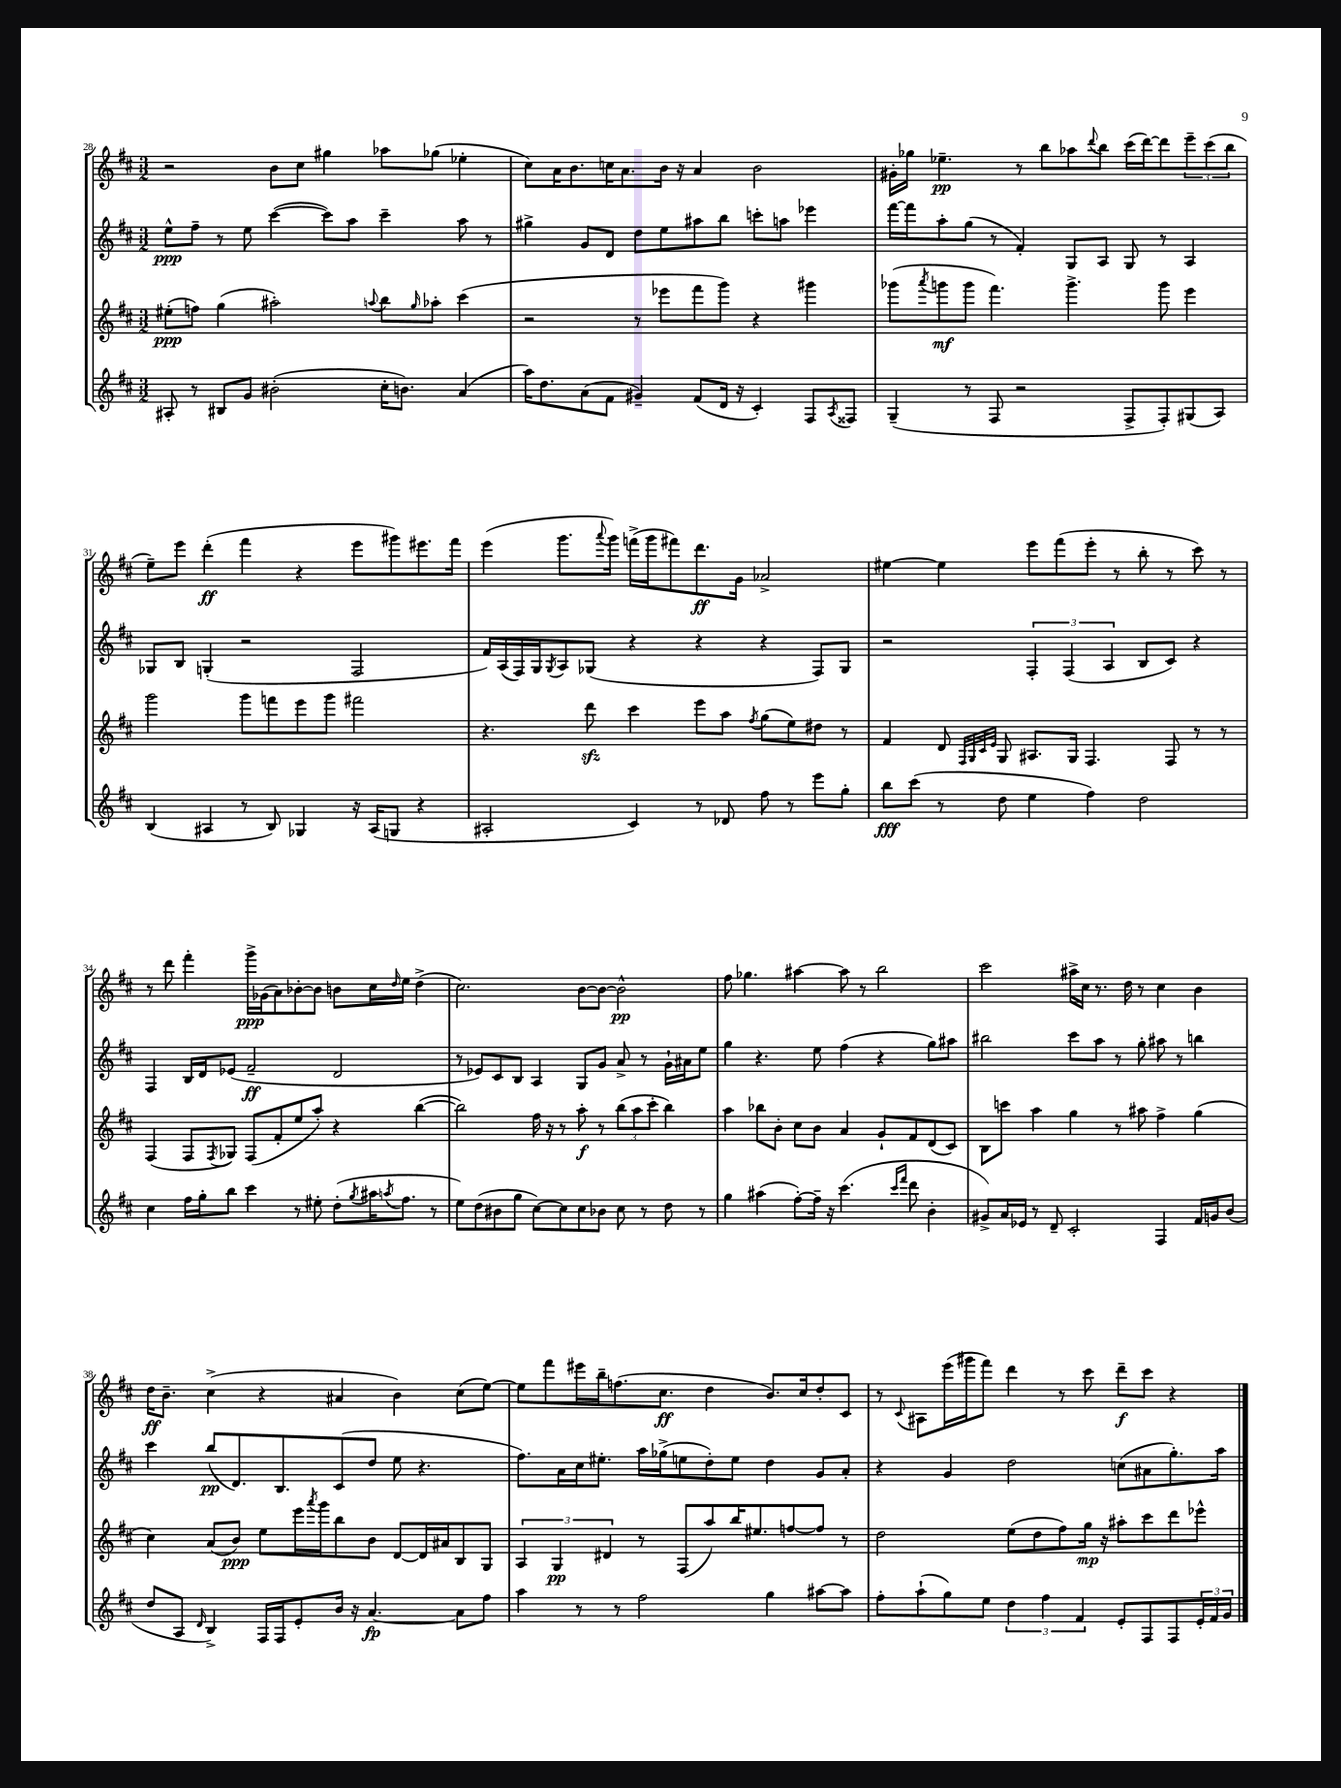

**kern	**kern	**kern	**kern
*staff4	*staff3	*staff2	*staff1
*clefG2	*clefG2	*clefG2	*clefG2
*k[f#c#]	*k[f#c#]	*k[f#c#]	*k[f#c#]
*M3/2	*M3/2	*M3/2	*M3/2
8A#'/	(8ee#'\L	8ee^^\L	2r
8r	8ff\J)	8ff#~\J	.
8B#/L	(4gg\	8r	.
8g/J	.	8ee\	.
(2b#'\	2aa#'\)	([4ccc#\	8b\L
.	.	.	8cc#\J
.	.	8ccc#\]L)	4gg#\
.	.	8aa\J	.
.	8qqaa/	.	.
16cc#'\LK	8bb\L	4ccc#~\	8aa-\L
8.b\J)	.	.	.
.	16qqgg/	.	.
.	8aa-'\J	.	(8gg-\J
(4a/	(4ccc#\	8aa\	4ee-'\
.	.	8r	.
=	=	=	=
16aa\LK)	2r	4gg#^\	8cc#\L)
8.dd\	.	.	.
.	.	.	16a\K
.	.	.	8.b\
(8a\	.	8g/L	.
8f#\J	.	8d/J	16cc\K
.	.	.	8.a\
4g#~/)	8r	8dd\L	.
.	8eee-\L	8ee\	16b\Jk
.	.	.	16r
(8f#/L	8fff#\	8aa#\	4a/
16d/Jk	8ggg\J)	8bb\J	.
16r	.	.	.
4c#'/)	4r	8ccc'\L	2b\
.	.	8aa\J	.
8F#/L	4ggg#\	4eee-\	.
8qA/	.	.	.
8F##/J	.	.	.
=	=	=	=
(4G~/	(8ggg-\L	[16fff#\LL	16g#'\LL
.	.	16fff#\]J	16gg-\JJ
.	8qaaa/	.	.
.	8ggg\	8aa'\	4.ee-~\
8r	8ggg\J	(8gg\J	.
8F#/	4.fff#\)	8r	.
2r	.	4f#'/)	8r
.	.	.	8bb\L
.	4.ggg^\	8G/L	8aa-\
.	.	.	8qqddd/
.	.	8A/J	8bb\J
8F#^/L	.	8G/	(16ccc#\LL
.	.	.	[16ddd\J)
8F#'/)	8ggg\	8r	8ddd\]
(8G#/	4eee\	4A/	12eee~\
.	.	.	(12ccc#\
8A/J)	.	.	.
.	.	.	12bb\J
=	=	=	=
(4B/	2ggg\	8G-/L	8ee~\L)
.	.	8B/J	8eee\J
4A#/	.	(4G'/	(4ddd'\
8r	8ggg\L	2r	4fff#\
8B/)	8fff\	.	.
4G-/	8eee\	.	4r
.	8ggg\J	.	.
16r	2fff#\	2F#/	8eee\L
(16A#/LK	.	.	.
8G/J	.	.	8ggg#\)
4r	.	.	8.eee#\
.	.	.	16fff#\Jk
=	=	=	=
2A#'/	4.r	16f#/LL)	(4eee\
.	.	(16A/	.
.	.	16F#/)	.
.	.	16G/J	.
.	.	8qG/	.
.	.	8A/	8.ggg\L
.	8ddd\	(8G-/J	.
.	.	.	8qqaaa/
.	.	.	16ggg\Jk)
4c#/)	4ccc#\	4r	(16fff^\LL
.	.	.	16ggg\J
.	.	.	8fff#\)
8r	8eee\L	4r	8.ddd\
8d-/	8aa\J	.	.
.	.	.	16g\Jk
.	8qff#/	.	.
8ff#\	(8gg\L	4r	2a-^/
8r	8ee\)	.	.
8eee\L	8dd#\J	8F#/L)	.
8gg'\J	8r	8G-/J	.
=	=	=	=
8bb\L	4f#/	2r	[4ee#\
(8ccc#\J	.	.	.
8r	8d/	.	4ee#\]
.	32qqF#/LLL	.	.
.	32qqG/	.	.
.	32qqc#/	.	.
.	32qqe/JJJ	.	.
8dd\	8G/	.	.
4ee\	8.A#/L	6F#'/	8eee\L
.	.	.	(8fff#\
.	.	(6F#/	.
.	16G/Jk	.	.
4ff#\)	4.F#/	.	8eee'\J
.	.	6A/	.
.	.	.	8r
2dd\	.	8B/L	8bb'\
.	8F#/	8c#/J)	8r
.	8r	4r	8ccc#\)
.	8r	.	8r
=	=	=	=
4cc#\	(4F#/	4F#/	8r
.	.	.	8ddd\
16ff#\LL	8F#/L	16B/LL	4fff#'\
16gg'\J	.	16d/J	.
.	8qF#/	.	.
8bb\J	8G-/J)	(8e-/J	.
4ccc#\	(8F#/L	2f#~/	16ggg^\LL
.	.	.	(16g-\J
.	8f#'/	.	8a\)
8r	8ee/	.	[8b-'\
8ee#'\	8aa'/J)	.	8b-\]J
(8dd'\L	4r	2d/	8b\L
8qgg/	.	.	.
16aa#\K	.	.	16cc#\L
8qaa/	.	.	16qqdd/
8.ff#\J	.	.	16ee\JJ
.	([4bb\	.	(4dd^\
8r	.	.	.
=	=	=	=
8ee\L)	2bb\])	8r	2.cc#\)
(8dd\	.	8e-/L)	.
8b#\	.	8c#/	.
8gg\J	.	8B/J	.
[8cc#\L)	16ff#\	4A/	.
.	16r	.	.
8cc#\]	8r	.	.
8cc#\	8aa'\	8G/L	[8b\L
8b-\J	8r	8g/J	8b\_J
8cc#\	(12bb\L	8a^/	2b^^\]
.	12aa\	.	.
8r	.	8r	.
.	12ccc#'\J	.	.
8dd\	4bb\)	16g`\LL	.
.	.	16a#\J	.
8r	.	8ee\J	.
=	=	=	=
4gg\	4aa\	4gg\	8ff#\
.	.	.	4.gg-\
(4aa#\	8bb-\L	4.r	.
.	8b'\J	.	.
[8ff#'\L)	8cc#\L	.	[4aa#\
16ff#~\]Jk	8b\J	8ee\	.
16r	.	.	.
(4.ccc#\	4a/	(4ff#\	8aa#\]
.	.	.	8r
.	8g`/L	4r	2bb\
16qqccc#/LL	.	.	.
16qqfff#/JJ	.	.	.
8ddd\	8f#/	.	.
4b'\	(8d/	8gg\L)	.
.	8c#/J)	8aa#\J	.
=	=	=	=
8g#^/L)	8B\L	2bb#\	2ccc#\
16a/L	8ccc\J	.	.
16e-/JJ	.	.	.
8r	4aa\	.	.
8d~/	.	.	.
2c#'/	4gg\	8ccc#\L	16aa#^\LL
.	.	.	16cc#\JJ
.	.	8aa\J	8.r
.	8r	8r	.
.	.	.	16dd\
.	8aa#\	8gg'\	8r
4F#/	4ff#^\	8aa#\	4cc#\
.	.	8r	.
16f#/LL	(4gg\	4bb\	4b\
16g/J	.	.	.
(8b/J	.	.	.
=	=	=	=
8dd/L	4cc#\)	4ccc#\	16dd\LK
.	.	.	8.b~\J
8A/J	.	.	.
16qqd/	.	.	.
4B^/)	(8a/L	(8bb/L	(4cc#^\
.	8b/J)	8.d/)	.
16F#/LL	8ee\L	.	4r
16F#/J	.	8.B/	.
8e'/	16eee\L	.	.
.	8qaaa/	.	.
.	16ggg\J	.	.
16b/Jk	8bb\	(8c#/	4a#/
16r	.	.	.
[4.a/	8b\J	8dd/J	.
.	[8d/L	8ee\	4b\)
.	16d/]L	4.r	.
.	16a#/J	.	.
8a\]L	8B/	.	(8cc#\L
8ff#\J	8G/J	.	[8ee\J)
=	=	=	=
4aa\	6A/	8.ff#\L)	8ee\]L
.	.	.	8fff#\
.	6G/	.	.
.	.	16a\L	.
8r	.	16cc#\J	16eee#\L
.	.	8.ee#'\J	16bb~\J
.	6d#/	.	.
8r	.	.	(8.ff\
2ff#\	8r	16aa\LL	.
.	.	(16gg-^\J	8.cc#\J
.	(8F#/L	8ee\	.
.	8aa/)	8dd'\)	4dd\
.	16bb/K	8ee\J	.
.	8.ee#/	.	.
4gg\	.	4dd\	8.b/L)
.	[8ff/	.	.
.	.	.	16cc#/k
[8aa#\L	8ff/]J	8g/L	8dd'/
8aa#\]J	8r	8a'/J	8c#/J
=	=	=	=
8ff#'\L	2dd\	4r	8r
.	.	.	8qqc#/
(8aa`\	.	.	8A#\L
8gg\)	.	4g/	(16eee\L
.	.	.	16ggg#\J
8ee\J	.	.	8fff#\J)
6dd\	(8ee\L	2dd\	4ddd\
.	8dd\	.	.
6ff#\	.	.	.
.	8ff#\)	.	8r
6f#/	.	.	.
.	16gg\Jk	.	8ccc#\
.	16r	.	.
8e'/L	8aa#'\L	(8cc\L	8ddd~\L
8F#/	8ccc#\	8a#\	8ccc#\J
8F#/	8ddd\	8.gg'\)	4r
24e'/L	8eee-^^\J	.	.
24f#/	.	.	.
.	.	16aa\Jk	.
24g/JJ	.	.	.
==	==	==	==
*-	*-	*-	*-
